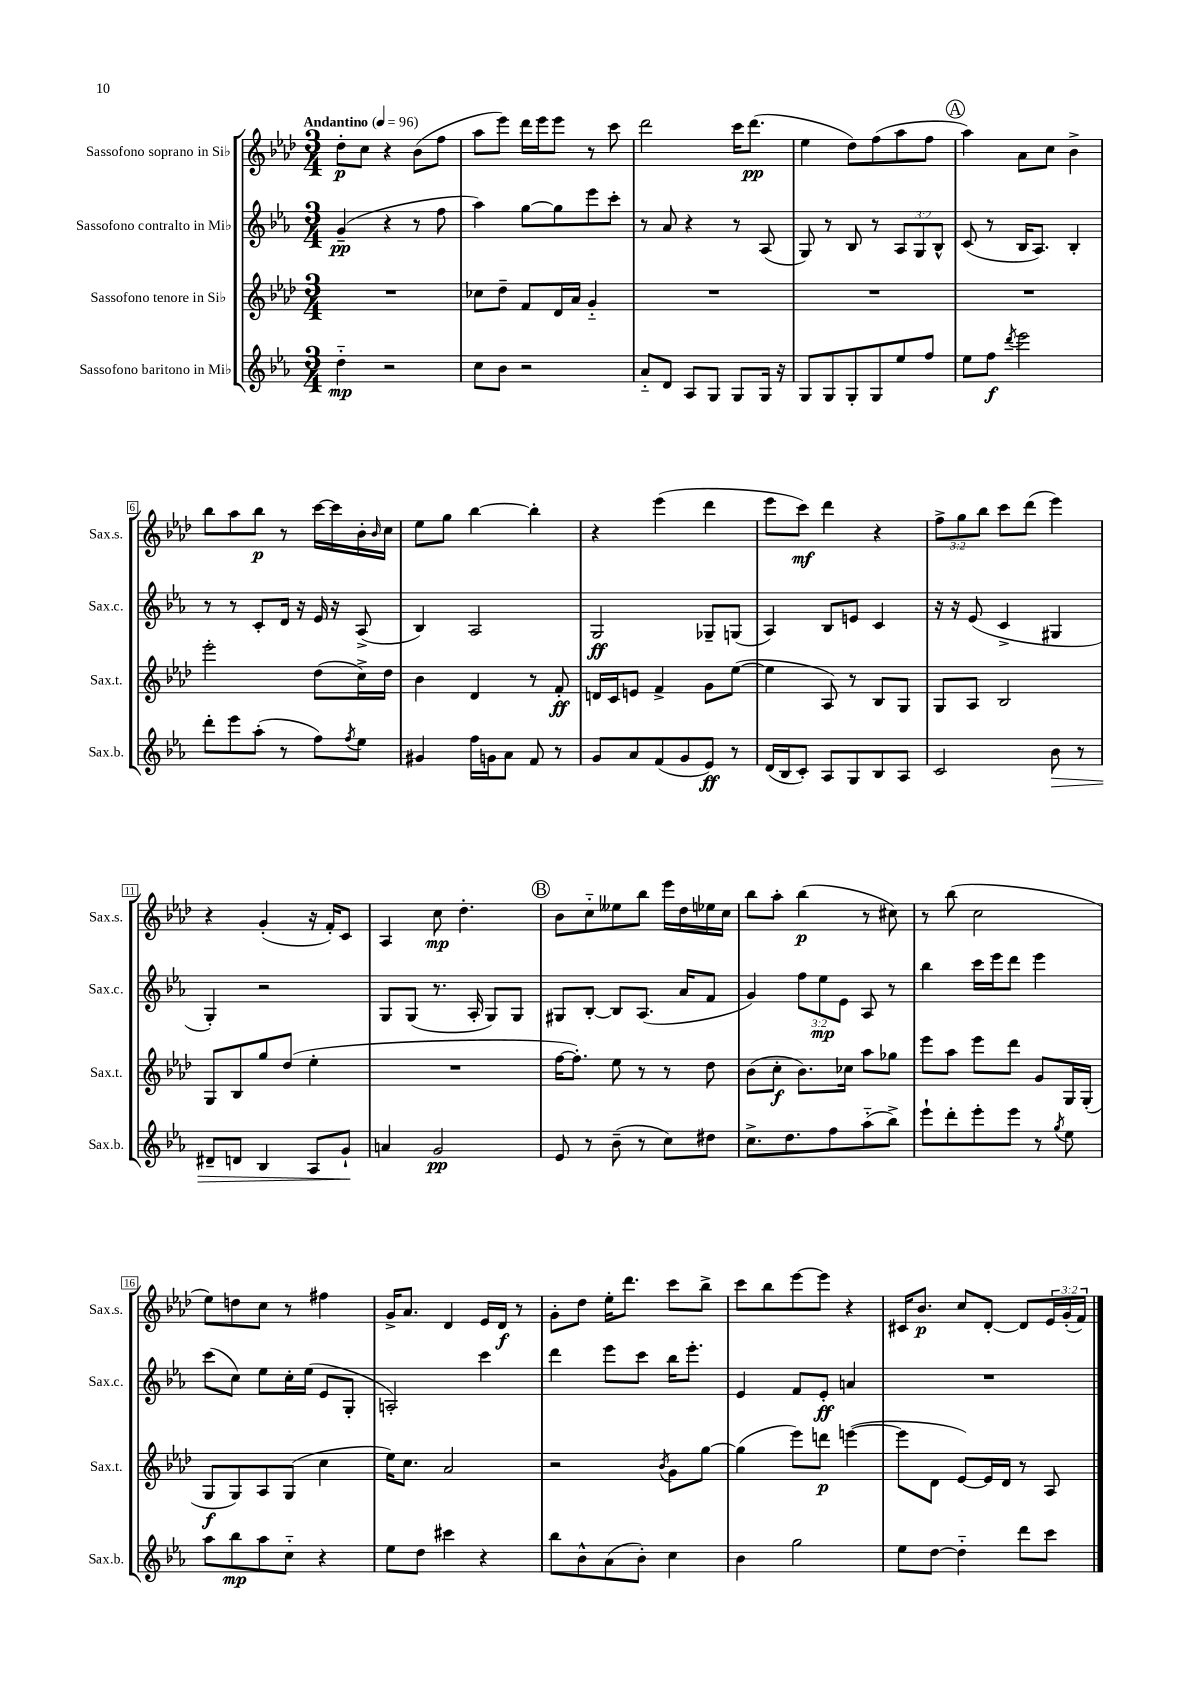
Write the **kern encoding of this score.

**kern	**dynam	**kern	**dynam	**kern	**dynam	**kern	**dynam
*part4	*part4	*part3	*part3	*part2	*part2	*part1	*part1
*staff4	*staff4	*staff3	*staff3	*staff2	*staff2	*staff1	*staff1
*I"Sassofono baritono in Mi♭	*	*I"Sassofono tenore in Si♭	*	*I"Sassofono contralto in Mi♭	*	*I"Sassofono soprano in Si♭	*
*I'Sax.b.	*	*I'Sax.t.	*	*I'Sax.c.	*	*I'Sax.s.	*
*clefG2	*	*clefG2	*	*clefG2	*	*clefG2	*
*k[b-e-a-]	*	*k[b-e-a-d-]	*	*k[b-e-a-]	*	*k[b-e-a-d-]	*
*M3/4	*	*M3/4	*	*M3/4	*	*M3/4	*
*MM96	*	*MM96	*	*MM96	*	*MM96	*
=1	=1	=1	=1	=1	=1	=1	=1
!	!	!	!	!	!	!LO:TX:a:B:t=Andantino	!
4dd\	mp	2.r	.	(4g~/	pp	8dd-'\L	p
.	.	.	.	.	.	8cc\J	.
2r	.	.	.	4r	.	4r	.
.	.	.	.	8r	.	(8b-\L	.
.	.	.	.	8ff\	.	8ff\J	.
=2	=2	=2	=2	=2	=2	=2	=2
8cc\L	.	8cc-X\L	.	4aa-\)	.	8aa-\L	.
8b-\J	.	8dd-~\J	.	.	.	8eee-\J)	.
2r	.	8f/L	.	[8gg\L	.	16ddd-\LL	.
.	.	.	.	.	.	16eee-\J	.
.	.	16d-/L	.	8gg\]	.	8eee-\J	.
.	.	16a-/JJ	.	.	.	.	.
.	.	4g/	.	8eee-\	.	8r	.
.	.	.	.	8ccc'\J	.	8ccc\	.
=3	=3	=3	=3	=3	=3	=3	=3
8a-/L	.	2.r	.	8r	.	2ddd-\	.
8d/J	.	.	.	8a-/	.	.	.
8A-/L	.	.	.	4r	.	.	.
8G/J	.	.	.	.	.	.	.
8G/L	.	.	.	8r	.	16ccc\KL	.
.	.	.	.	.	.	(8.ddd-\J	pp
16G/Jk	.	.	.	(8A-/	.	.	.
16r	.	.	.	.	.	.	.
=4	=4	=4	=4	=4	=4	=4	=4
8G/L	.	2.r	.	8G/)	.	4ee-\	.
8G/	.	.	.	8r	.	.	.
8G'/	.	.	.	8B-/	.	8dd-\L)	.
8G/	.	.	.	8r	.	(8ff\	.
8ee-/	.	.	.	12A-/L	.	8aa-\	.
.	.	.	.	12G/	.	.	.
8ff/J	.	.	.	.	.	8ff\J	.
.	.	.	.	12B-^^/J	.	.	.
!!LO:REH:place=s1:t=A
=5	=5	=5	=5	=5	=5	=5	=5
8ee-\L	.	2.r	.	(8c/	.	4aa-\)	.
8ff\J	f	.	.	8r	.	.	.
8qddd/	.	.	.	.	.	.	.
2eee-\	.	.	.	16B-/KL	.	8a-\L	.
.	.	.	.	8.A-/J)	.	.	.
.	.	.	.	.	.	8cc\J	.
.	.	.	.	4B-'/	.	4b-^\	.
!!LO:LB:g=z
=6	=6	=6	=6	=6	=6	=6	=6
8ddd'\L	.	2eee-'\	.	8r	.	8bb-\L	.
8eee-\	.	.	.	8r	.	8aa-\	.
(8aa-'\J	.	.	.	8c'/L	.	8bb-\J	p
8r	.	.	.	16d/Jk	.	8r	.
.	.	.	.	16r	.	.	.
8ff\L)	.	(8dd-\L	.	16e-/	.	[16ccc\LL	.
.	.	.	.	16r	.	16ccc\]	.
8qff/	.	.	.	.	.	.	.
8ee-\J	.	16cc^\L)	.	(8A-^/	.	16b-'\	.
.	.	.	.	.	.	16qqb-/	.
.	.	16dd-\JJ	.	.	.	16cc\JJ	.
=7	=7	=7	=7	=7	=7	=7	=7
4g#X/	.	4b-\	.	4B-/)	.	8ee-\L	.
.	.	.	.	.	.	8gg\J	.
16ff\LL	.	4d-/	.	2A-/	.	[4bb-\	.
16gn\J	.	.	.	.	.	.	.
8a-\J	.	.	.	.	.	.	.
8f/	.	8r	.	.	.	4bb-'\]	.
8r	.	8f'/	ff	.	.	.	.
=8	=8	=8	=8	=8	=8	=8	=8
8g/L	.	16dn/LL	.	2G/	ff	4r	.
.	.	16c/J	.	.	.	.	.
8a-/	.	8en/J	.	.	.	.	.
(8f/	.	4f^/	.	.	.	(4eee-\	.
8g/	.	.	.	.	.	.	.
8e-/J)	ff	8g\L	.	8G-X~/L	.	4ddd-\	.
8r	.	([8ee-\J	.	(8Gn/J	.	.	.
=9	=9	=9	=9	=9	=9	=9	=9
(16d/LL	.	4ee-\]	.	4A-/)	.	8eee-\L	.
16B-/J	.	.	.	.	.	.	.
8c'/J)	.	.	.	.	.	8ccc\J)	mf
8A-/L	.	8A-/)	.	8B-/L	.	4ddd-\	.
8G/	.	8r	.	8en/J	.	.	.
8B-/	.	8B-/L	.	4c/	.	4r	.
8A-/J	.	8G/J	.	.	.	.	.
=10	=10	=10	=10	=10	=10	=10	=10
2c/	.	8G/L	.	16r	.	12ff^\L	.
.	.	.	.	16r	.	.	.
.	.	.	.	.	.	12gg\	.
.	.	8A-/J	.	(8e-/	.	.	.
.	.	.	.	.	.	12bb-\J	.
.	.	2B-/	.	4c^/	.	8ccc\L	.
.	.	.	.	.	.	(8ddd-\J	.
!	!LO:HP:b	!	!	!	!	!	!
8b-\	>	.	.	4G#X/	.	4eee-\)	.
8r	.	.	.	.	.	.	.
!!LO:LB:g=z
=11	=11	=11	=11	=11	=11	=11	=11
8d#X~/L	.	8G/L	.	4G'/)	.	4r	.
8dn/J	.	8B-/	.	.	.	.	.
4B-/	.	8gg/	.	2r	.	(4g'/	.
.	.	(8dd-/J	.	.	.	.	.
8A-/L	.	4ee-'\	.	.	.	16r	.
.	.	.	.	.	.	16f'/KL)	.
8g`/J	.	.	.	.	.	8c/J	.
.	]	.	.	.	.	.	.
=12	=12	=12	=12	=12	=12	=12	=12
4an/	.	2.r	.	8G/L	.	4A-/	.
.	.	.	.	(8G/J	.	.	.
2g/	pp	.	.	8.r	.	8cc\	mp
.	.	.	.	.	.	4.dd-'\	.
.	.	.	.	16A-'/	.	.	.
.	.	.	.	8G/L)	.	.	.
.	.	.	.	8G/J	.	.	.
!!LO:REH:place=s1:t=B
=13	=13	=13	=13	=13	=13	=13	=13
8e-/	.	[16ff\KL	.	8G#X/L	.	8b-\L	.
.	.	8.ff'\J])	.	.	.	.	.
8r	.	.	.	[8B-'/J	.	8cc\	.
(8b-~\	.	8ee-\	.	8B-/L]	.	8ee--X\	.
8r	.	8r	.	(8.A-/J	.	8bb-\J	.
8cc\L)	.	8r	.	.	.	16eee-\LL	.
.	.	.	.	16a-/KL	.	16dd-\	.
8dd#X\J	.	8dd-\	.	8f/J	.	16ee-X\	.
.	.	.	.	.	.	16cc\JJ	.
=14	=14	=14	=14	=14	=14	=14	=14
8.cc^\L	.	(8b-\L	.	4g/)	.	8bb-\L	.
.	.	8cc'\J	f	.	.	8aa-'\J	.
8.dd\	.	.	.	.	.	.	.
.	.	8.b-\L)	.	12ff\L	.	(4bb-\	p
.	.	.	.	12ee-\	mp	.	.
8ff\	.	.	.	.	.	.	.
.	.	.	.	12e-\J	.	.	.
.	.	16cc-X\Jk	.	.	.	.	.
(8aa-\	.	8aa-\L	.	8A-/	.	8r	.
8bb-^\J)	.	8gg-X\J	.	8r	.	8cc#X\)	.
=15	=15	=15	=15	=15	=15	=15	=15
8eee-`\L	.	8eee-\L	.	4bb-\	.	8r	.
8ddd'\	.	8aa-\J	.	.	.	(8bb-\	.
8eee-'\	.	8eee-\L	.	16ccc\LL	.	2cc\	.
.	.	.	.	16eee-\J	.	.	.
8eee-\J	.	8ddd-\J	.	8ddd\J	.	.	.
8r	.	8g/L	.	4eee-\	.	.	.
8qgg/	.	.	.	.	.	.	.
8ee-\	.	16G/L	.	.	.	.	.
.	.	(16G'/JJ	.	.	.	.	.
!!LO:LB:g=z
=16	=16	=16	=16	=16	=16	=16	=16
8aa-\L	.	8G/L	f	(8ccc\L	.	8ee-\L)	.
8bb-\	mp	8G/)	.	8cc\J)	.	8ddn\	.
8aa-\	.	8A-/	.	8ee-\L	.	8cc\J	.
8cc\J	.	(8G/J	.	16cc'\L	.	8r	.
.	.	.	.	(16ee-\JJ	.	.	.
4r	.	4cc\	.	8e-/L	.	4ff#X\	.
.	.	.	.	8G'/J	.	.	.
=17	=17	=17	=17	=17	=17	=17	=17
8ee-\L	.	16ee-\KL)	.	2An'/)	.	16g^/KL	.
.	.	8.cc\J	.	.	.	8.a-/J	.
8dd\J	.	.	.	.	.	.	.
4ccc#X\	.	2a-/	.	.	.	4d-/	.
4r	.	.	.	4ccc\	.	16e-/LL	.
.	.	.	.	.	.	16d-/JJ	f
.	.	.	.	.	.	8r	.
=18	=18	=18	=18	=18	=18	=18	=18
8bb-\L	.	2r	.	4ddd\	.	8g'\L	.
8b-^^\	.	.	.	.	.	8dd-\J	.
(8a-\	.	.	.	8eee-\L	.	16ee-'\KL	.
.	.	.	.	.	.	8.ddd-\J	.
8b-'\J)	.	.	.	8ccc\J	.	.	.
.	.	8qb-/	.	.	.	.	.
4cc\	.	8g\L	.	16bb-\KL	.	8ccc\L	.
.	.	.	.	8.eee-'\J	.	.	.
.	.	[8gg\J	.	.	.	8bb-^\J	.
=19	=19	=19	=19	=19	=19	=19	=19
4b-\	.	(4gg\]	.	4e-/	.	8ccc\L	.
.	.	.	.	.	.	8bb-\	.
2gg\	.	8eee-\L)	.	8f/L	.	[8eee-\	.
.	.	8dddn\J	p	8e-'/J	ff	8eee-\J]	.
.	.	([4eeen\	.	4an/	.	4r	.
=20	=20	=20	=20	=20	=20	=20	=20
8ee-\L	.	8eee\L]	.	2.r	.	16c#X/KL	.
.	.	.	.	.	.	8.b-/J	p
[8dd\J	.	8d-\J	.	.	.	.	.
4dd\]	.	[8e-/L)	.	.	.	8cc/L	.
.	.	16e-/L]	.	.	.	[8d-'/J	.
.	.	16d-/JJ	.	.	.	.	.
8ddd\L	.	8r	.	.	.	8d-/L]	.
8ccc\J	.	8A-/	.	.	.	24e-/L	.
.	.	.	.	.	.	(24g'/	.
.	.	.	.	.	.	24f/JJ)	.
==	==	==	==	==	==	==	==
*-	*-	*-	*-	*-	*-	*-	*-
